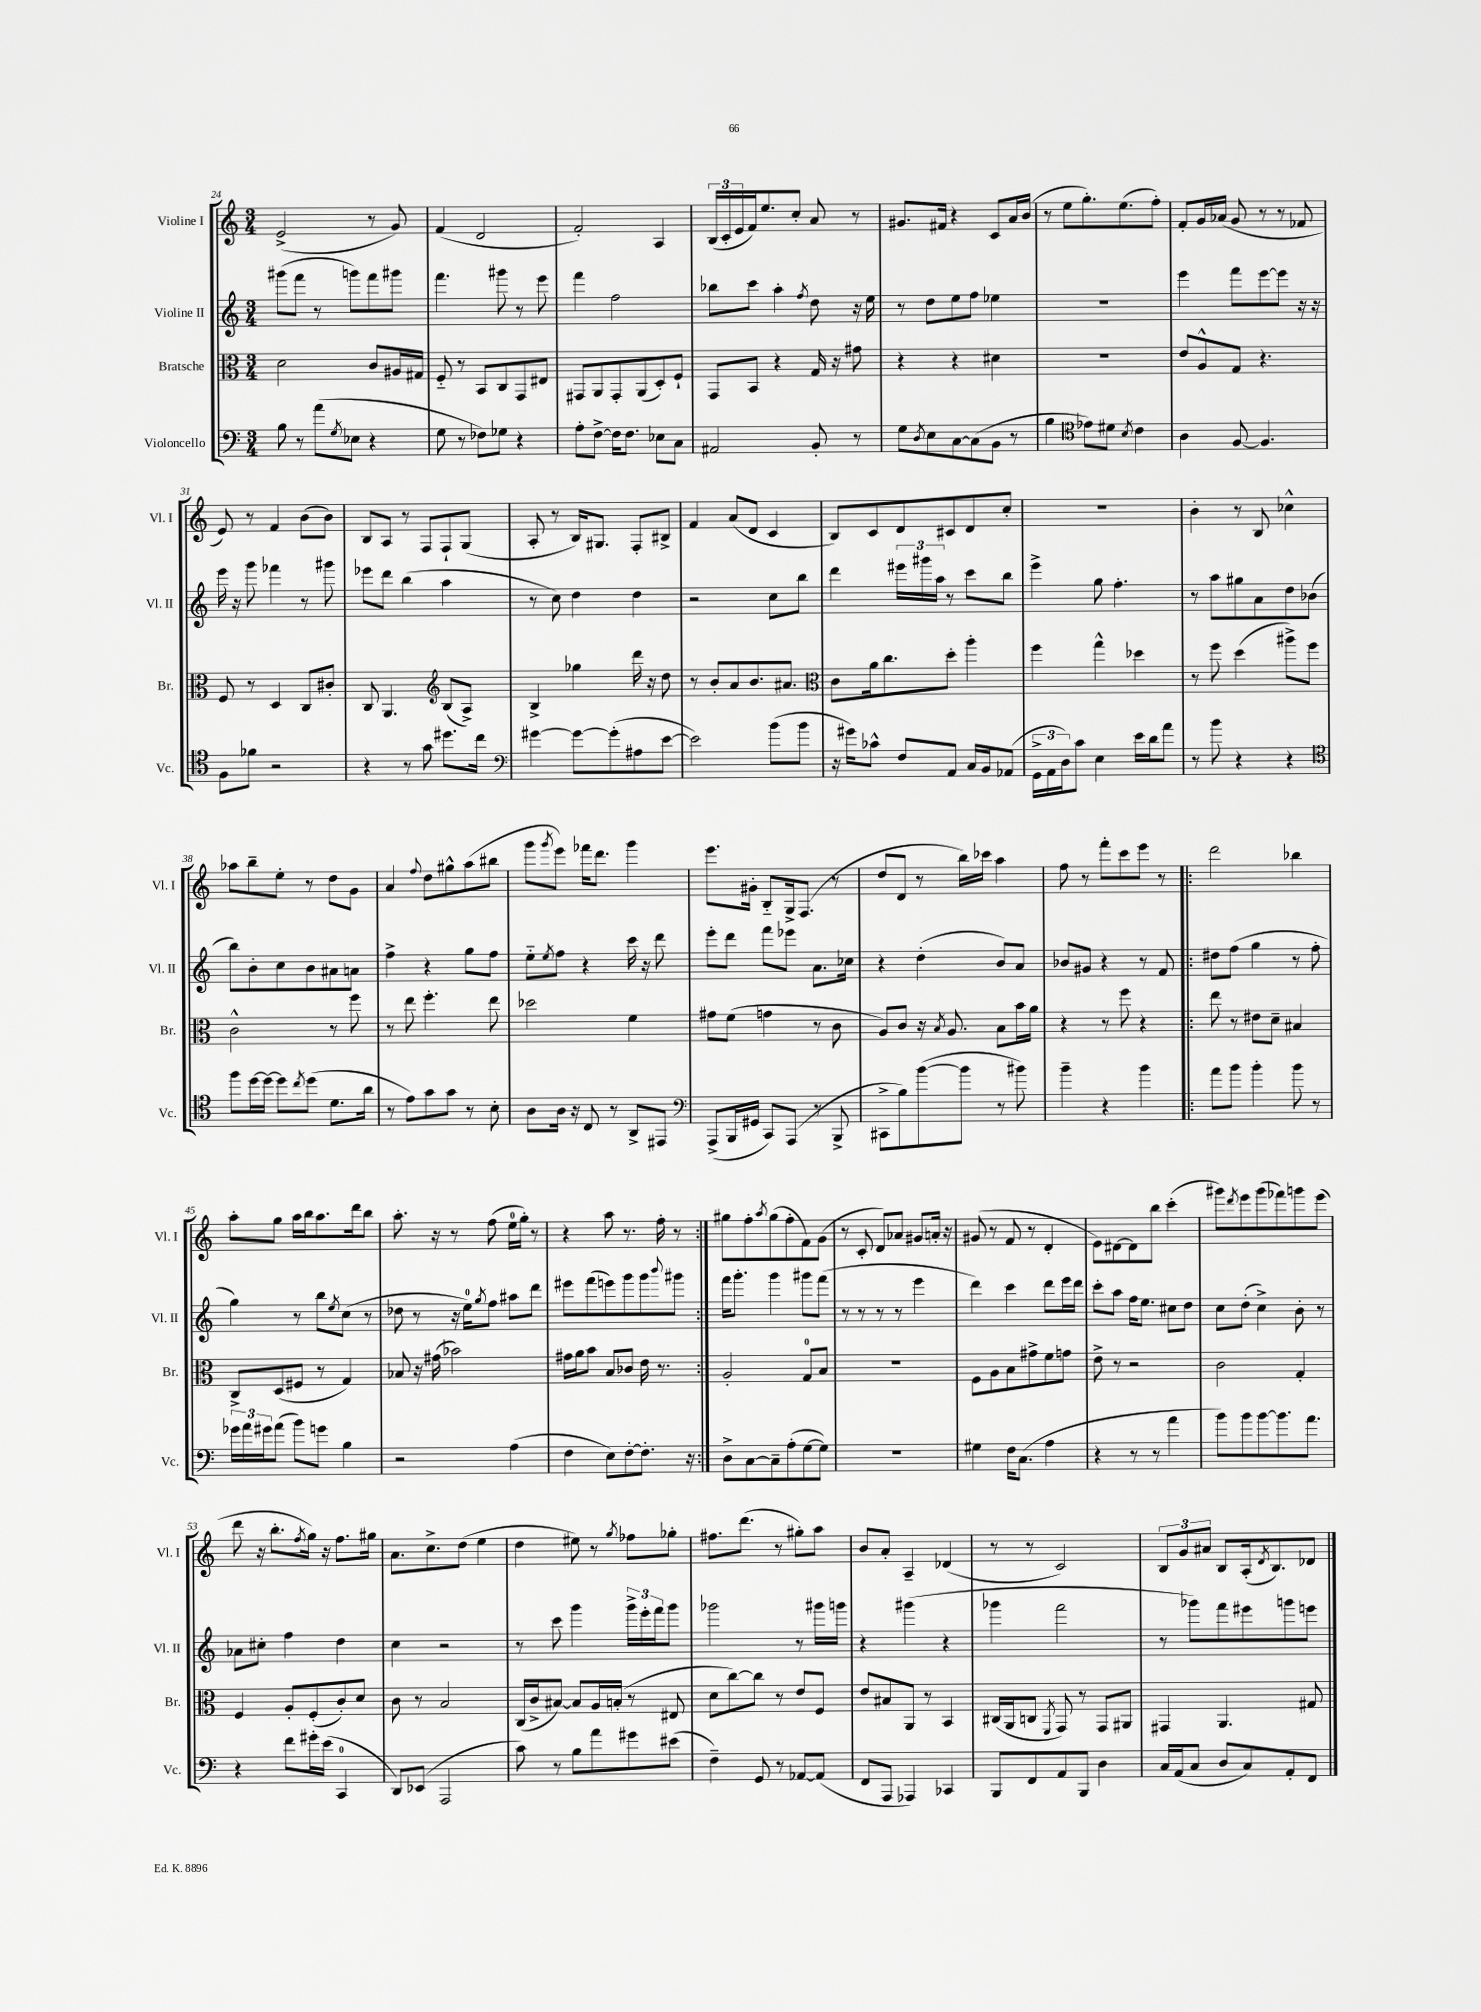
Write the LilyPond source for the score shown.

<<
\new StaffGroup <<
\new Staff = "s0" \with { instrumentName = "Violine I" shortInstrumentName = "Vl. I" } {
    \clef treble \key c \major \numericTimeSignature \time 3/4
    e'2->( r8 g'8) |
    f'4( d'2 |
    f'2-.) a4 |
    \tuplet 3/2 { b16( c'16-. e'16 } f'16) e''8. c''8-. a'8 r8 |
    gis'8. fis'16 r4 c'8 a'16 b'16( |
    r8 e''8 g''8.-.) e''8.( f''8-.) |
    f'8-. g'16 aes'16( g'8 r8 r8 fes'8 |
    e'8) r8 f'4 b'8( b'8) |
    b8 a8 r8 f8 f8-! g8( |
    a8-. r8 b16) gis8. f8-. bis8-> |
    f'4 a'8( d'8 c'4 |
    b8) c'8 d'8 cis'8 d'8 c''8-. |
    R2. |
    b'4-. r8 b8 ces''4-^ |
    aes''8 b''8-- e''8-. r8 d''8 g'8 |
    a'4 \appoggiatura { f''8 } d''8 gis''8-^ a''8( bis''8 |
    g'''8 \acciaccatura { g'''8 } e'''8) fes'''16 d'''8. g'''4 |
    e'''8. gis'16-. b8-_ g16-> f8.( r8 |
    d''8 d'8 r8 b''16) ces'''16 a''4 |
    f''8 r8 f'''8-. c'''8 e'''8 r8 |
    \repeat volta 2 { d'''2 bes''4 |
    a''8-. g''8 a''16 b''16 a''8. d'''16 b''8 |
    a''8.-. r16 r8 f''8( e''16-0 g''16-.) r8 |
    r4 a''8 r8. f''16-. r8 | }
    gis''8 f''8-. \acciaccatura { a''8 } gis''8( f''8-. f'8) g'8( |
    r8 c'8-. d'8) aes'8 gis'8 a'16-. r16 |
    gis'8( r8 f'8 r8 d'4-. |
    e'8) dis'8~ dis'8 b''8 c'''4-.( |
    gis'''8) \acciaccatura { d'''8 } e'''8 gis'''8( fes'''8) g'''8 e'''8( |
    d'''8 r16 b''8.-. \acciaccatura { f''8 } g''16) r16 f''8. gis''16 |
    a'8. c''8.-> d''8( e''4 |
    d''4 eis''8) r8 \acciaccatura { g''8 } fes''8 ges''8-. |
    fis''8. d'''8.( r8 gis''8-.) a''8 |
    b'8 a'8-. a4-- des'4( |
    r8 r8 c'2) |
    \tuplet 3/2 { b8 g'8 ais'8 } b8 a16-.( \acciaccatura { d'8 } b8.) des'8 \bar "|." |
}
\new Staff = "s1" \with { instrumentName = "Violine II" shortInstrumentName = "Vl. II" } {
    \clef treble \key c \major \numericTimeSignature \time 3/4
    gis'''8( f'''8 r8 g'''8) f'''8 gis'''8 |
    f'''4. gis'''8 r8 e'''8 |
    f'''4 f''2 |
    bes''8 c'''8 a''4-. \acciaccatura { f''8 } d''8 r16 e''16 |
    r8 d''8 e''8 f''8 ees''4 |
    R2. |
    e'''4 f'''8 e'''8~ e'''8 r16 r16 |
    e'''16 r16 g'''8 fes'''4 r8 gis'''8 |
    ees'''8 d'''8 b''4( a''4 |
    r8 c''8) d''4 d''4 |
    r2 c''8 b''8 |
    d'''4 \tuplet 3/2 { eis'''16 gis'''16 a''16 } r8 c'''8 b''8 |
    e'''4-> g''8 f''4.-. |
    r8 a''8 gis''8 a'8 d''8 bes'8( |
    b''8) b'8-. c''8 b'8 ais'8 a'8 |
    f''4-> r4 g''8 f''8 |
    e''8-_ \acciaccatura { e''8 } f''8 r4 c'''16 r16 d'''8 |
    e'''8-. d'''8 f'''8 ees'''8 a'8. ces''16 |
    r4 d''4-.( b'8) a'8 |
    bes'8 gis'8 r4 r8 f'8 |
    \repeat volta 2 { dis''8 f''8( g''4 r8 f''8-. |
    g''4) r8 b''8 \acciaccatura { e''8 } c''8( r8 |
    des''8 r8 r16 e''16-0) \acciaccatura { g''8 } f''8 ais''8 d'''8 |
    eis'''8 f'''8( e'''8) g'''8 g'''8 \appoggiatura { b'''8 } gis'''8 | }
    f'''16 g'''8.-. g'''4 gis'''8 f'''8( |
    r8 r8 r8 r8 e'''4 |
    d'''4) c'''4 d'''8 e'''16 d'''16 |
    c'''8-. a''8 f''16 e''8. cis''8 d''8 |
    c''8 d''8-.( c''4->) b'8-. r8 |
    aes'8 cis''8-. f''4 d''4 |
    c''4 r2 |
    r8 c'''8 g'''4 \tuplet 3/2 { g'''16-> e'''16-. f'''16 } g'''8 |
    ges'''2 r8 gis'''16 g'''16 |
    r4 gis'''4( r4 |
    ges'''4 f'''2 |
    r8 ges'''8) f'''8 eis'''8 g'''8 e'''8 \bar "|." |
}
\new Staff = "s2" \with { instrumentName = "Bratsche" shortInstrumentName = "Br." } {
    \clef alto \key c \major \numericTimeSignature \time 3/4
    d'2 c'8 ais16 gis16 |
    f8-_ r8 b,8 c8 g,8 eis8 |
    gis,8 a,8 gis,8-. a,8( d8-.) f8-! |
    g,8 b,8 r4 g16 r16 gis'8 |
    r4 r4 dis'4 |
    R2. |
    e'8 a8-^ g8 r4. |
    f8 r8 d4 c8 cis'8-. |
    c8 a,4. \clef treble b8( a8->) |
    b4-> ges''4 d'''16 r16 d''8 |
    r8 b'8-. a'8 b'8. ais'8. |
    \clef alto c'8 a'16 c''8. d''8-. a''4-. |
    f''4 g''4-^ des''4 |
    r8 f''8 d''4( ais''8->) f''8 |
    c'2-^ r8 f''8 |
    r8 e''8 f''4.-. e''8 |
    des''2 f'4 |
    gis'8 f'8( g'4 r8 c'8 |
    a8) c'8 r16 \acciaccatura { b8 } a8. b8 b'16 a'16 |
    r4 r8 f''8 r4 |
    \repeat volta 2 { e''8 r8 eis'8 d'8-- bis4 |
    c8-> d8( fis8 r8 g4) |
    bes8 r16 gis'16( bes'2) |
    gis'16 a'16 b'8 b8 ces'8 e'16 r8. | }
    a2-. g8-0 b8 |
    R2. |
    f8 a8 b8 gis'8-> f'8 g'8 |
    e'8-> r8 r2 |
    c'2 g4-. |
    f4 a8-. f8-.( c'8-.) d'8 |
    c'8 r8 b2 |
    c16( c'16-> bis8~) bis8 a16 b16-.( r8 eis8 |
    d'8 c''8~) c''8 r8 e'8 f8 |
    e'8 bis8 a,8 r8 b,4 |
    cis16( a,16 c8 \acciaccatura { f,8 } g,8) r8 g,8 ais,8 |
    gis,4 a,4. gis8 \bar "|." |
}
\new Staff = "s3" \with { instrumentName = "Violoncello" shortInstrumentName = "Vc." } {
    \clef bass \key c \major \numericTimeSignature \time 3/4
    b8 r8 a'8( \acciaccatura { g8 } ees8 r4 |
    g8 r8 fes8) ges8 r4 |
    a8-. f8~-> f16 f8. ees8 c8 |
    ais,2 b,8-. r8 |
    g8 \acciaccatura { d8 } e8 c8~ c8( b,8 r8 |
    b4 \clef tenor ees'8) dis'8 \acciaccatura { b8 } c'4 |
    a4 f8~ f4. |
    f8 fes'8 r2 |
    r4 r8 g'8 dis''8. c''16 |
    \clef bass gis'4~ gis'8~ gis'8-.( ais8 e'8~ |
    e'2) b'8( b'8 |
    r16 gis'16) ces'8-^ f8 a,8 c16 b,16 aes,8( |
    \tuplet 3/2 { g,16-> a,16 d16) } c'8 e4 e'16 d'16 a'8 |
    r8 b'8 r4 r4 |
    \clef tenor f''8 d''16~ d''16~ d''8 \acciaccatura { c''8 } d''8( d'8. a'16 |
    r8 e'8) g'8 g'8 r8 b8-. |
    a8 a16 r16 c8 r8 a,8-> eis,8 |
    \clef bass a,,8->( b,,16 gis,16 c,8) a,,8( r8 b,,8-> |
    cis,8-> b8) b'8~( b'8 r8 bis'8) |
    b'4-- r4 b'4 |
    \repeat volta 2 { a'8 b'8 b'4-. b'8 r8 |
    \tuplet 3/2 { ges'16 a'16 gis'16 } a'8( b'8) g'8 b4 |
    r2 a4( |
    f4 e8) f8~-. f8.-. r16 | }
    d8-> c8~ c8-- a8-.( g8~ g8) |
    R2. |
    gis4 f16 c8.( a4 |
    r4 r8 r8 a'4 |
    b'8) b'8 b'8~ b'8. a'8. |
    r4 f'8 gis'16-. e'16( c,4-0 |
    d,8) ees,8( a,,2 |
    c'8) r8 b8 a'8 gis'8 eis'8( |
    f4--) g,8 r8 aes,8~ aes,8( |
    f,8 a,,8 aes,,4) ces,4 |
    b,,8 f,8 a,8 b,,8 d4 |
    c16 a,16( c8 d8 c8) a,8-. f,8 \bar "|." |
}
>>
>>
\layout { \context { \Score currentBarNumber = #24 } }
